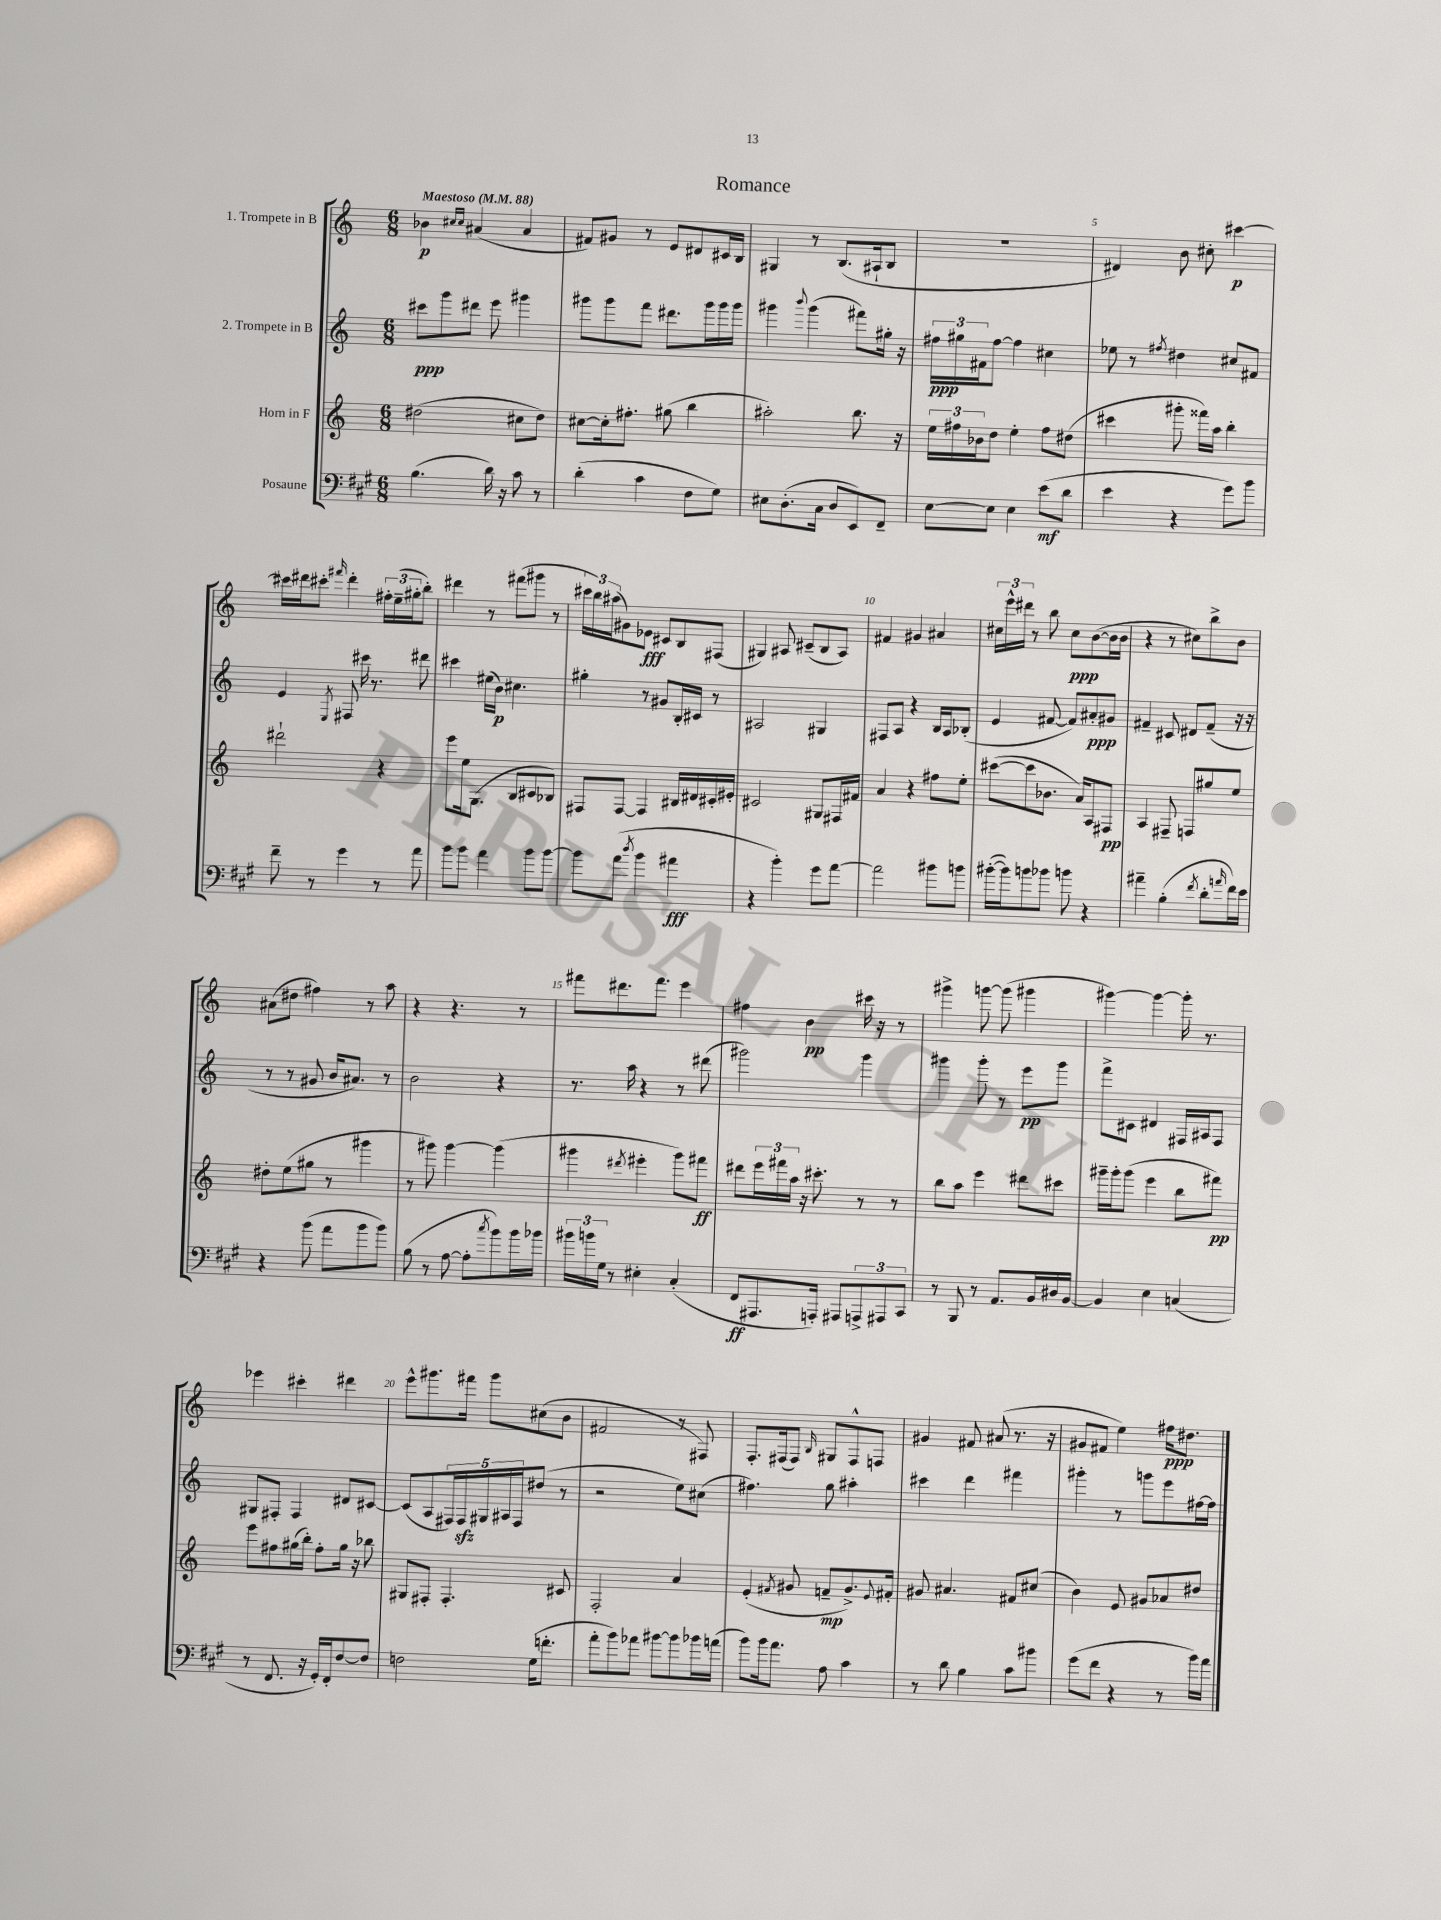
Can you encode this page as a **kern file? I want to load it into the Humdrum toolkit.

**kern	**dynam	**kern	**dynam	**kern	**dynam	**kern	**dynam
*part4	*part4	*part3	*part3	*part2	*part2	*part1	*part1
*staff4	*staff4	*staff3	*staff3	*staff2	*staff2	*staff1	*staff1
*I"Posaune	*	*I"Horn in F	*	*I"2. Trompete in B	*	*I"1. Trompete in B	*
*clefF4	*	*clefG2	*	*clefG2	*	*clefG2	*
*k[f#c#g#]	*	*k[]	*	*k[]	*	*k[]	*
*M6/8	*	*M6/8	*	*M6/8	*	*M6/8	*
*MM88	*	*MM88	*	*MM88	*	*MM88	*
=1	=1	=1	=1	=1	=1	=1	=1
!	!	!	!	!	!	!LO:TX:a:B:t=Maestoso	!
(4.B\	.	(2dd#X\	.	8ccc#X\L	ppp	4b-X\	p
.	.	.	.	8ggg\	.	.	.
.	.	.	.	.	.	16qqcc#X/LL	.
.	.	.	.	.	.	16qqcc#/JJ	.
.	.	.	.	8ddd#X\J	.	(4a#X/	.
16d\)	.	.	.	8eee\	.	.	.
16r	.	.	.	.	.	.	.
8c#\	.	8cc#X\L	.	4ggg#X\	.	4a#/	.
8r	.	8dd#\J)	.	.	.	.	.
=2	=2	=2	=2	=2	=2	=2	=2
(4d'\	.	[8cc#X\L	.	8ggg#X\L	.	8f#X/L)	.
.	.	16cc#'\k]	.	8ggg#\	.	8g#X/J	.
.	.	8.ff#X'\J	.	.	.	.	.
4c#\	.	.	.	8fff\J	.	8r	.
.	.	(8gg#X\	.	8.ddd#X\L	.	8e/L	.
8F#\L	.	4bb\	.	.	.	8d#X/	.
.	.	.	.	16ggg#\L	.	.	.
8G#\J)	.	.	.	16ggg#\	.	16c#X/L	.
.	.	.	.	16ggg#\JJ	.	16B/JJ	.
=3	=3	=3	=3	=3	=3	=3	=3
8E#X\L	.	2aa#X'\)	.	4ggg#X\	.	4G#X/	.
(8.D'\	.	.	.	.	.	.	.
.	.	.	.	8qqbbb/	.	.	.
.	.	.	.	(4ggg#\	.	8r	.
16C#\Jk	.	.	.	.	.	.	.
8D/L	.	.	.	.	.	(8.B/L	.
8EE/)	.	8.bb\	.	8fff#X\L)	.	.	.
.	.	.	.	.	.	16A#X`/k	.
8FF#~/J	.	.	.	16gg#X'\Jk	.	8B/J	.
.	.	16r	.	16r	.	.	.
=4	=4	=4	=4	=4	=4	=4	=4
[8E\L	.	24ee\LL	.	24ff#X\LL	ppp	2.r	.
.	.	24ff#X\	.	24gg#X\	.	.	.
.	.	24b-X\J	.	24f#X\J	.	.	.
8E\J]	.	8dd\J	.	[8ff#\J	.	.	.
4E\	.	4ee'\	.	4ff#\]	.	.	.
(8e\L	mf	8ff#\L	.	4cc#X\	.	.	.
8d\J	.	(8dd#X\J	.	.	.	.	.
=5	=5	=5	=5	=5	=5	=5	=5
4e\	.	4ccc#X\	.	8ee-X\	.	4d#X/)	.
.	.	.	.	8r	.	.	.
.	.	.	.	8qff#X/	.	.	.
4r	.	8ggg#X'\	.	4dd#X\	.	8b\	.
.	.	16fff##X\LL)	.	.	.	8cc#X'\	.
.	.	16aa\JJ	.	.	.	.	.
8g#\L)	.	4bb'\	.	8cc#X/L	.	[4ccc#X\	p
8b\J	.	.	.	8f#X/J	.	.	.
!!LO:LB:g=z
=6	=6	=6	=6	=6	=6	=6	=6
8f#~\	.	2ddd#X`\	.	4e/	.	16ccc#X\LL]	.
.	.	.	.	.	.	16ddd#X\J	.
8r	.	.	.	.	.	8ccc#X'\J	.
.	.	.	.	8qE/	.	16qqfff#X/	.
4g#\	.	.	.	8F#X/	.	4ddd#'\	.
.	.	.	.	16ccc#X\	.	.	.
.	.	.	.	8.r	.	.	.
8r	.	4r	.	.	.	24ff#X'\LL	.
.	.	.	.	.	.	(24ee~\	.
.	.	.	.	.	.	24gg#X'\J	.
8a\	.	.	.	8ddd#X\	.	8bb'\J)	.
=7	=7	=7	=7	=7	=7	=7	=7
8b\L	.	8eee\L	.	4ccc#X\	.	4ddd#X\	.
8b\J	.	16ee\k	.	.	.	.	.
.	.	(8.G\J	.	.	.	.	.
4a\	.	.	.	(16ee#X\LL	.	8r	.
.	.	.	.	16b\JJ)	p	.	.
.	.	8B/L	.	4.cc#X\	.	(8fff#X\L	.
8b\L	.	8c#X/	.	.	.	8ggg#X\J	.
[8b\J	.	8B-X/J)	.	.	.	8r	.
=8	=8	=8	=8	=8	=8	=8	=8
8b\L]	.	8F#X/L	.	4gg#X'\	.	24ccc#X\LL	.
.	.	.	.	.	.	24bb\)	.
.	.	.	.	.	.	(24aa#X\J	.
(8a\J	.	[8F#/J	.	.	.	8g#X\)	.
8qdd/	.	.	.	.	.	.	.
4b\	.	4F#/]	.	8r	.	8e-X\J	fff
.	.	.	.	8g#X/L	.	8c#X/L	.
4a#X\	fff	16B#X/LL	.	16B'/L	.	8B/	.
.	.	16d#X/	.	16c#X/JJ	.	.	.
.	.	16c#X'/	.	8r	.	(8F#X/J	.
.	.	16e#X'/JJ	.	.	.	.	.
=9	=9	=9	=9	=9	=9	=9	=9
4r	.	2c#X/	.	2A#X/	.	4G#X/)	.
4b'\)	.	.	.	.	.	8A#X/	.
.	.	.	.	.	.	(8c#X~/L	.
8g#\L	.	8G#X/L	.	4G#X/	.	8B/	.
[8a\J	.	16F#X/L	.	.	.	8A#/J)	.
.	.	16f#X/JJ	.	.	.	.	.
=10	=10	=10	=10	=10	=10	=10	=10
2a\]	.	4a/	.	8F#X/L	.	4f#X/	.
.	.	.	.	8A/J	.	.	.
.	.	4r	.	4r	.	4g#X/	.
8b#X\L	.	8ff#X\L	.	16B/LL	.	4a#X/	.
.	.	.	.	16A/J	.	.	.
8bn\J	.	8ee'\J	.	(8B-X'/J	.	.	.
=11	=11	=11	=11	=11	=11	=11	=11
([16b#X'\LL	.	([8ccc#X\L	.	4e/	.	24cc#X\LL	.
.	.	.	.	.	.	24eee^^\	.
16b#\J])	.	.	.	.	.	.	.
.	.	.	.	.	.	24ddd#X\JJ	.
8bn\	.	8ccc#\]	.	.	.	8r	.
8b-X\J	.	8.b-X\J	.	[8f#X/	.	8bb\	.
8bn\	.	.	.	8f#/L])	.	8cc#\L	ppp
.	.	16a/KL)	.	.	.	.	.
4r	.	8A/	.	8a#X'/	ppp	([8b\	.
.	.	8F#X/J	pp	8g#X/J	.	16b\L]	.
.	.	.	.	.	.	16b\JJ	.
=12	=12	=12	=12	=12	=12	=12	=12
4a#X~\	.	4A/	.	4f#X~/	.	4r	.
(4B'\	.	8F#X~/	.	8c#X/	.	8r	.
.	.	8Fn/L	.	8d#X/L	.	8cc#X\L)	.
8qf#/	.	.	.	.	.	.	.
8d'\L	.	8gg#X/	.	(8f#~/J	.	8bb^\	.
16qqan/	.	.	.	.	.	.	.
16f#\L)	.	8ee/J	.	16r	.	8b\J	.
16e\JJ	.	.	.	16r	.	.	.
!!LO:LB:g=z
=13	=13	=13	=13	=13	=13	=13	=13
4r	.	8dd#X'\L	.	8r	.	(8a#X\L	.
.	.	(8ee\	.	8r	.	8dd#X\J	.
(8b\	.	8gg#X\J	.	8g#X/	.	4ff#X\)	.
8a\L	.	8r	.	16b/KL	.	.	.
.	.	.	.	8.a#X/J)	.	.	.
8b\	.	4ggg#X\	.	.	.	8r	.
8b\J)	.	.	.	8r	.	8aa\	.
=14	=14	=14	=14	=14	=14	=14	=14
(8B\	.	8r	.	2b\	.	4r	.
8r	.	8ggg#X\)	.	.	.	.	.
[8A\	.	[4ggg#\	.	.	.	4.r	.
8A'\L]	.	.	.	.	.	.	.
8qcc#/	.	.	.	.	.	.	.
8b\)	.	(4ggg#\]	.	4r	.	.	.
16b\L	.	.	.	.	.	8r	.
16b-X\JJ	.	.	.	.	.	.	.
=15	=15	=15	=15	=15	=15	=15	=15
24b#X\LL	.	4ggg#X\	.	8.r	.	8fff#X\L	.
24bn\	.	.	.	.	.	.	.
24G#\JJ	.	.	.	.	.	.	.
8r	.	.	.	.	.	8.ddd#X\	.
.	.	.	.	16aa\	.	.	.
.	.	8qddd#X/	.	.	.	.	.
4E#X'\	.	4eee#X'\	.	4r	.	.	.
.	.	.	.	.	.	8.fff#\J	.
(4C#'/	.	8ggg#\L)	.	8r	.	4eee\	.
.	.	8fff#X\J	ff	(8ddd#X\	.	.	.
=16	=16	=16	=16	=16	=16	=16	=16
8FF#/L	ff	8ddd#X\L	.	2ggg#X\)	.	4ff#X\	.
8.AAA#X/	.	24eee\L	.	.	.	.	.
.	.	24fff#X\	.	.	.	.	.
.	.	24aa\JJ	.	.	.	.	.
.	.	16r	.	.	.	4b\	pp
16AAAn'/Jk)	.	8.ccc#X'\	.	.	.	.	.
8AAA#X/L	.	.	.	.	.	.	.
12AAAn^/	.	8r	.	4ggg#\	.	16ccc#X\	.
.	.	.	.	.	.	16r	.
12AAA#X/	.	.	.	.	.	.	.
.	.	8r	.	.	.	8r	.
12CC#/J	.	.	.	.	.	.	.
=17	=17	=17	=17	=17	=17	=17	=17
8r	.	8bb\L	.	4ggg#X\	.	4ggg#X^\	.
8BBB/	.	8aa\J	.	.	.	.	.
8r	.	4eee\	.	8ggg#'\	.	[8gggn\	.
8.AA/L	.	.	.	8r	.	(8ggg\]	.
.	.	8ddd#X\L	.	8eee\L	pp	4ggg#X\	.
16BB/L	.	.	.	.	.	.	.
16D#X/	.	8ccc#X\J	.	8ggg#\J	.	.	.
[16BB/JJ	.	.	.	.	.	.	.
=18	=18	=18	=18	=18	=18	=18	=18
4BB/]	.	16ggg#X~\LL	.	8fff^\L	.	[4ggg#X\)	.
.	.	16ggg#'\J	.	.	.	.	.
.	.	(8ggg#\J	.	8c#X\J	.	.	.
4E\	.	4eee\	.	4d#X/	.	4ggg#\_	.
(4Cn/	.	8bb\L	.	16F#X/LL	.	16ggg#'\]	.
.	.	.	.	16A#X/J	.	8.r	.
.	.	8fff#X\J)	pp	8F#/J	.	.	.
!!LO:LB:g=z
=19	=19	=19	=19	=19	=19	=19	=19
8r	.	8eee\L	.	8G#X/L	.	4eee-X\	.
8.FF#/	.	8ff#X\	.	8F#X'/J	.	.	.
.	.	(16gg#X\L	.	4F#/	.	4ccc#X'\	.
16r	.	16bb'\JJ)	.	.	.	.	.
16GG#'/LL)	.	8ff#'\L	.	.	.	.	.
16FF#'/J	.	.	.	.	.	.	.
[8F#/	.	16gg#\Jk	.	8d#X/L	.	4ddd#X\	.
.	.	16r	.	.	.	.	.
8F#/J]	.	8bb-X\	.	[8c#X/J	.	.	.
=20	=20	=20	=20	=20	=20	=20	=20
2Fn\	.	8G#X/L	.	(8c#/L]	.	8eee^^\L	.
.	.	8F#X'/J	.	8A/	.	8.ggg#X\	.
.	.	4.F#'/	.	20F#X/L)	.	.	.
.	.	.	.	20F#zz/	.	.	.
.	.	.	.	.	.	16fff#X\Jk	.
.	.	.	.	20G#X/	.	.	.
.	.	.	.	.	.	8ggg#\L	.
.	.	.	.	20A#X/	.	.	.
.	.	.	.	20F#/J	.	.	.
(16G#\KL	.	.	.	(8dd#X/J	.	(8cc#X\	.
8.fn'\J	.	.	.	.	.	.	.
.	.	8c#X/	.	8r	.	8b\J	.
=21	=21	=21	=21	=21	=21	=21	=21
8a'\L	.	2F'/	.	2r	.	2f#X/	.
8b\)	.	.	.	.	.	.	.
8a-X\J	.	.	.	.	.	.	.
[8b#X\L	.	.	.	.	.	.	.
8b#\]	.	4a/	.	8ee\L)	.	8r	.
16b-X\L	.	.	.	(8cc#X\J	.	8F#X/)	.
(16an\JJ	.	.	.	.	.	.	.
=22	=22	=22	=22	=22	=22	=22	=22
8b\L)	.	(4e'/	.	4.ff#X\)	.	8.F'/L	.
16b\k	.	.	.	.	.	.	.
8.a\J	.	.	.	.	.	(16F#X/k	.
.	.	8qf#X/	.	.	.	.	.
.	.	8g#X/	.	.	.	8F#/J)	.
.	.	.	.	.	.	16qqB/	.
8A\	.	8fn~/L	mp	8gg\	.	8G#X/L	.
4c#\	.	8.g#^/)	.	4aa#X'\	.	8F#^^/	.
.	.	.	.	.	.	8Fn/J	.
.	.	8qqe/	.	.	.	.	.
.	.	16f#X'/Jk	.	.	.	.	.
=23	=23	=23	=23	=23	=23	=23	=23
8r	.	8g#X/	.	4ccc#X\	.	4g#X/	.
8d\	.	4.a#X/	.	.	.	.	.
4B\	.	.	.	4ddd\	.	8f#X/	.
.	.	.	.	.	.	(8a#X/	.
8c#\L	.	8f#X/L	.	4fff#X\	.	8.r	.
8b#X\J	.	(8cc#X/J	.	.	.	.	.
.	.	.	.	.	.	16r	.
=24	=24	=24	=24	=24	=24	=24	=24
(8g#\L	.	4b\)	.	4ggg#X'\	.	8g#X/L	.
8f#\J	.	.	.	.	.	8f#X/J	.
4r	.	8e/	.	8r	.	4ee\)	.
.	.	8g#X/L	.	8gggn\L	.	.	.
8r	.	8a-X/	.	8eee\	.	16ff#X\KL	ppp
.	.	.	.	.	.	8.dd#X\J	.
16b\LL)	.	8dd#X/J	.	[16ff#X\L	.	.	.
16a\JJ	.	.	.	16ff#\JJ]	.	.	.
==	==	==	==	==	==	==	==
*-	*-	*-	*-	*-	*-	*-	*-
